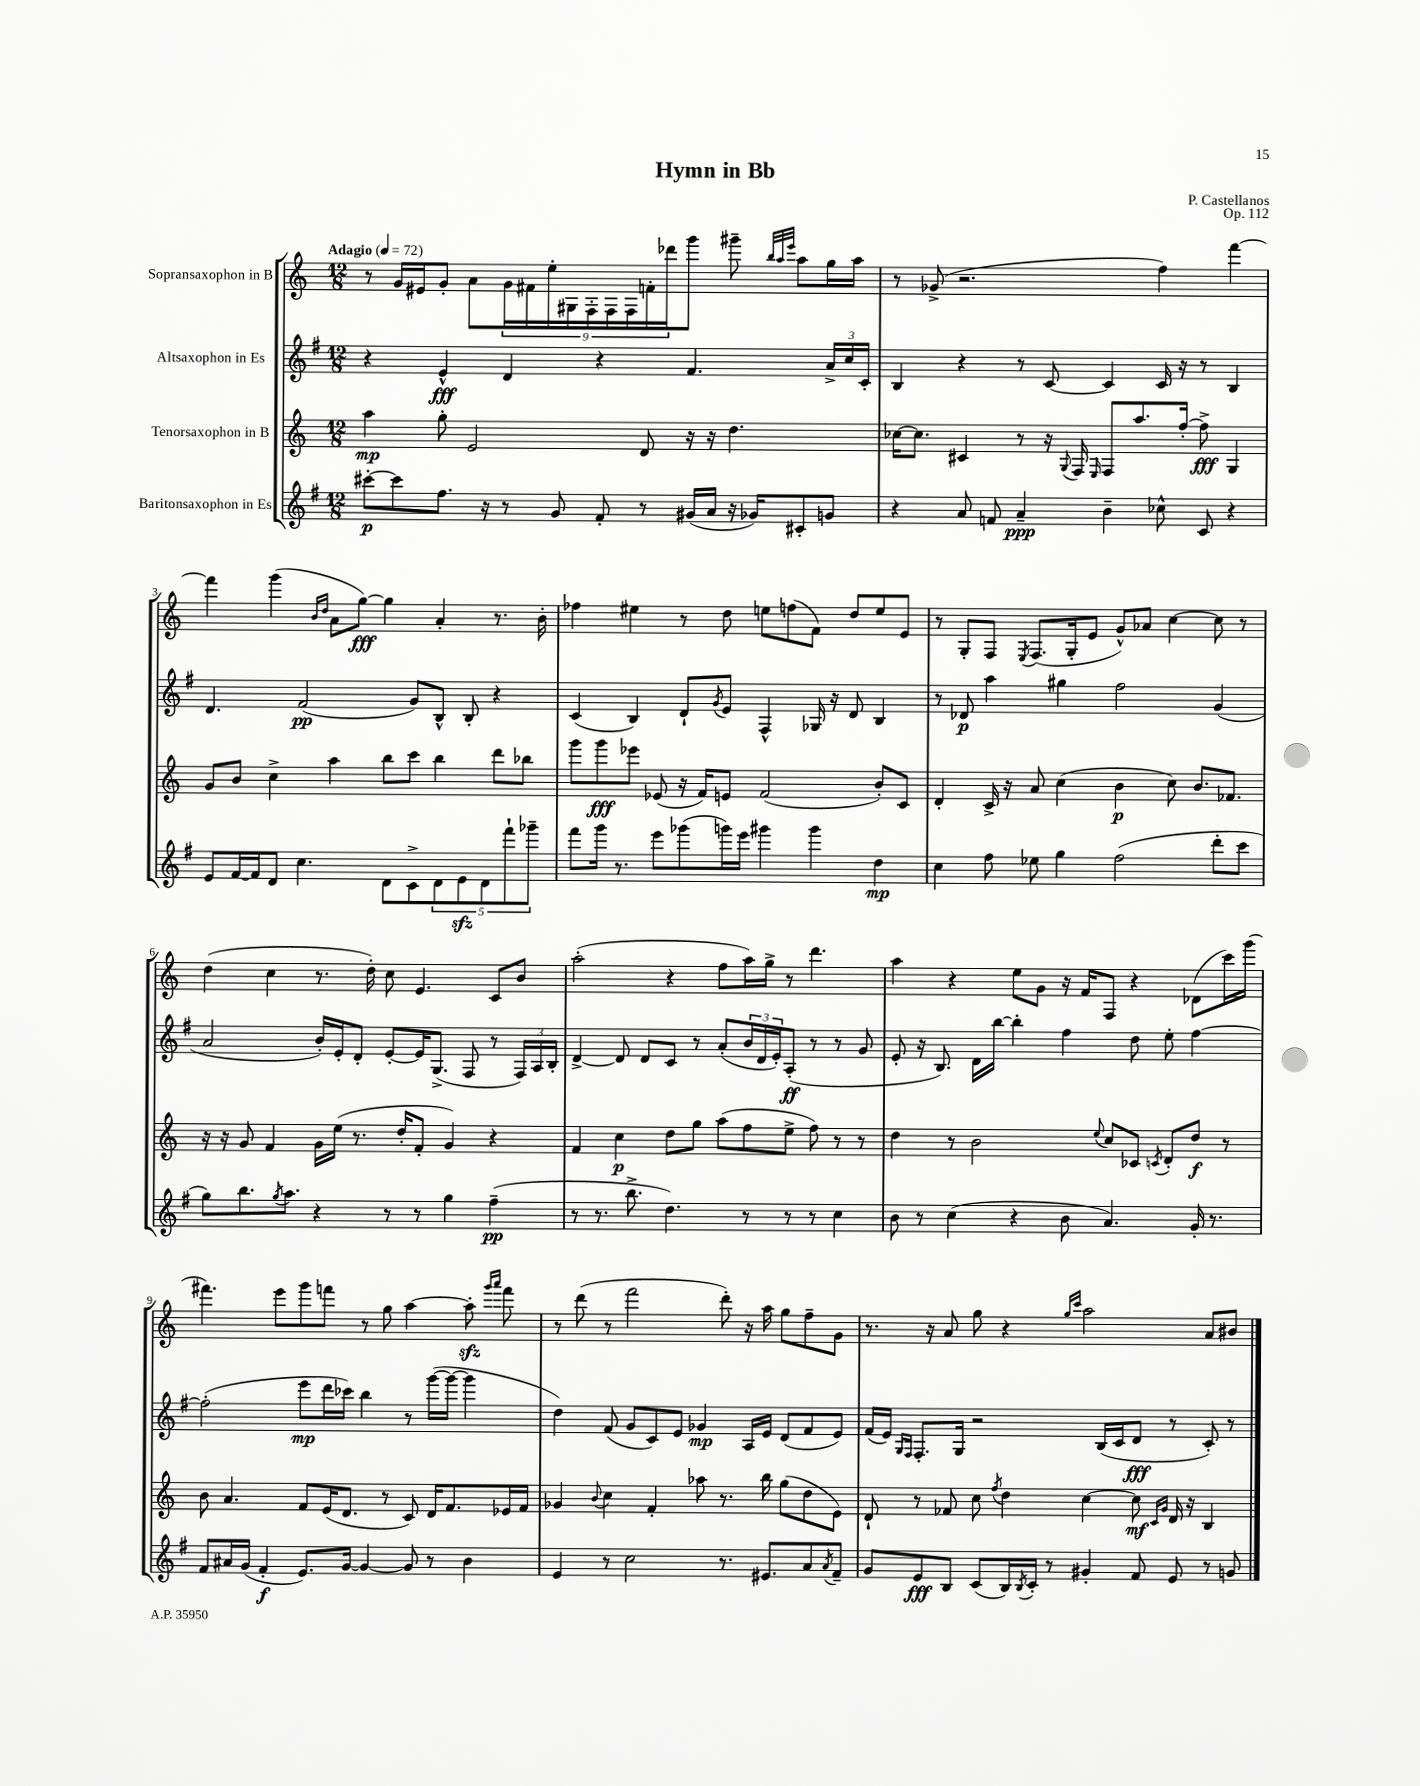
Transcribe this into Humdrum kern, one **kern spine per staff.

**kern	**kern	**kern	**kern
*staff4	*staff3	*staff2	*staff1
*clefG2	*clefG2	*clefG2	*clefG2
*k[f#]	*k[]	*k[f#]	*k[]
*M12/8	*M12/8	*M12/8	*M12/8
*MM72	*MM72	*MM72	*MM72
[8ccc#'	4aa	4r	8r
8ccc#]	.	.	16g
.	.	.	16e#
8.ff#	8gg'	4e^^	8g'
.	2e	.	8a
16r	.	.	.
8r	.	4d	18g
.	.	.	18f#
.	.	.	18ee'
8g	.	.	.
.	.	.	18G#
.	.	.	18F'
8f#'	.	4r	.
.	.	.	18F
.	.	.	18F
8r	8d	.	.
.	.	.	18f'
.	.	.	18ddd-
(16g#	16r	4.f#	8ggg
16a	16r	.	.
16r	4.dd	.	8ggg#~
16g-)	.	.	.
.	.	.	32qqbb
.	.	.	32qqaa
.	.	.	32qqeee
8c#'	.	.	8aa
8g	.	24a^	16gg
.	.	24cc	.
.	.	.	16aa
.	.	24c'	.
=	=	=	=
4r	[16cc-	4B	8r
.	8.cc-]	.	.
.	.	.	(8g-^
8a	4c#	4r	2.r
8f	.	.	.
4a~	8r	8r	.
.	16r	[8c	.
.	8qqG	.	.
.	16F	.	.
.	16qqE	.	.
4b~	8F	4c]	.
.	8.aa	.	.
8cc-^^	.	16c	4ff)
.	[16ff'	16r	.
8c	8ff^]	8r	.
4r	4G	4B	[4fff
=	=	=	=
8e	8g	4.d	4fff]
[16f#	8b	.	.
16f#]	.	.	.
8d	4cc^	.	(4ggg
4.cc	.	(2f#	.
.	.	.	16qqb
.	.	.	16qqdd
.	4aa	.	8a
.	.	.	[8gg)
8d	8bb	.	4gg]
8c^	8ccc	8g)	.
10d	4bb	8B^^	4a'
10e	.	.	.
.	.	8B'	.
10d	.	.	.
.	8ddd	4r	8.r
10fff#`	.	.	.
.	8bb-	.	.
10ggg-~	.	.	.
.	.	.	16b'
=	=	=	=
8fff#	8ggg	(4c	4ff-
16ggg	8ggg	.	.
8.r	.	.	.
.	8eee-	4B)	4ee#
8eee	(8e-	.	.
(8ggg-	16r	8d`	8r
.	16f)	.	.
.	.	8qg	.
16ggg)	8e	8e	8dd
16eee	.	.	.
4ggg#	(2f	4F#^^	8ee
.	.	.	(8ff
4ggg#	.	16G-	8f)
.	.	16r	.
.	.	8d	8dd
4dd	8b')	4B	8ee
.	8c	.	8e
=	=	=	=
4cc	4d'	8r	8r
.	.	8d-	8G'
8ff#	16c^	4aa	8F
.	16r	.	.
.	.	.	8qE
8ee-	8a	.	(8.F
4gg	(4cc	4gg#	.
.	.	.	16G'
.	.	.	8e
(2ff#	4b	2ff#	8g^^)
.	.	.	8a-
.	8cc)	.	[4cc
.	8.b	.	.
8ddd'	.	(4g	8cc]
.	8.f-	.	.
8ccc	.	.	8r
=	=	=	=
8gg)	16r	2a	(4dd
.	16r	.	.
8.bb	8g	.	.
.	4f	.	4cc
8qgg	.	.	.
8.aa	.	.	.
4r	16g	16b')	8.r
.	(16ee	16e'	.
.	8.r	8d'	.
.	.	.	16dd')
8r	.	[8e'	8cc
.	16dd'	.	.
8r	8f'	16e]	4.e
.	.	(8.G^	.
4gg	4g)	.	.
.	.	8F#	.
(4ff#~	4r	8r	8c
.	.	24F#)	8b
.	.	24A	.
.	.	24B'	.
=	=	=	=
8r	4f	[4d^	(2aa'
8.r	.	.	.
.	4cc	8d]	.
8.bb^	.	.	.
.	.	8d	.
4.dd)	8dd	8c	4r
.	8gg	8r	.
.	(8aa	(8a'	8ff
8r	8ff	24b	16aa)
.	.	24d	.
.	.	.	16gg^
.	.	24e')	.
8r	8ee^	(8A'	8r
8r	8ff)	8r	4.ddd
4cc	8r	8r	.
.	8r	8g	.
=	=	=	=
8b	4dd	8e'	4aa
8r	.	16r	.
.	.	8.B)	.
(4cc	8r	.	4r
.	2b	16d	.
.	.	[16bb	.
4r	.	4bb']	8ee
.	.	.	8g
8b	.	4ff#	16r
.	.	.	16f
.	8qqee	.	.
4.a)	8cc	.	8F
.	8c-	8dd	4r
.	8qc	.	.
.	8d'	8ee'	.
16g'	8dd	[4ff#	(8d-
8.r	.	.	.
.	8r	.	16ccc)
.	.	.	(16ggg
=	=	=	=
8f#	8b	(2ff#']	4.fff#)
16a#	4.a	.	.
(16g	.	.	.
4f#'	.	.	.
.	.	.	8eee
8.e)	8f	8eee	8ggg
.	(16e	16ddd	8fff
[16g	8.d	16ccc-)	.
4g_	.	4bb	8r
.	8r	.	8gg
8g]	8c)	8r	[4aa
8r	16d	([16ggg	.
.	8.f	16ggg_	.
4b	.	4ggg]	8aa']
.	.	.	16qqggg
.	.	.	16qqaaa
.	16e-	.	8fff
.	16f	.	.
=	=	=	=
4e	4g-	4dd)	8r
.	.	.	(8ddd
.	8qqb	.	.
8r	4cc	(8f#	8r
2cc	.	8g	2fff
.	4f'	8c)	.
.	.	8e	.
.	8aa-	4g-	.
8.r	8.r	.	8ddd')
.	.	16A	16r
8.e#	16bb	16e	16aa
.	(8gg	(8d	8gg
8a	8dd	8f#	8ff~
8qa	.	.	.
8f#~	8e)	8e)	8g
=	=	=	=
8g	8d`	(16f#	8.r
.	.	16e)	.
.	.	16qqG	.
.	.	16qqF#	.
8e	8r	8.F#'	.
.	.	.	16r
8B	8f-	.	8a
.	.	16G	.
(8c	8cc	2r	8gg
.	8qff	.	.
16B)	4dd	.	4r
8qB	.	.	.
16c'	.	.	.
8r	.	.	.
.	.	.	16qqgg
.	.	.	16qqccc
4g#'	[4cc	.	2aa
.	.	(16B	.
.	.	16c	.
8f#	8cc]	8d	.
.	16qqc	.	.
.	16qqg	.	.
8e	16d	8r	.
.	16r	.	.
8r	4B	8c')	8a
8g	.	8r	8b#
==	==	==	==
*-	*-	*-	*-
